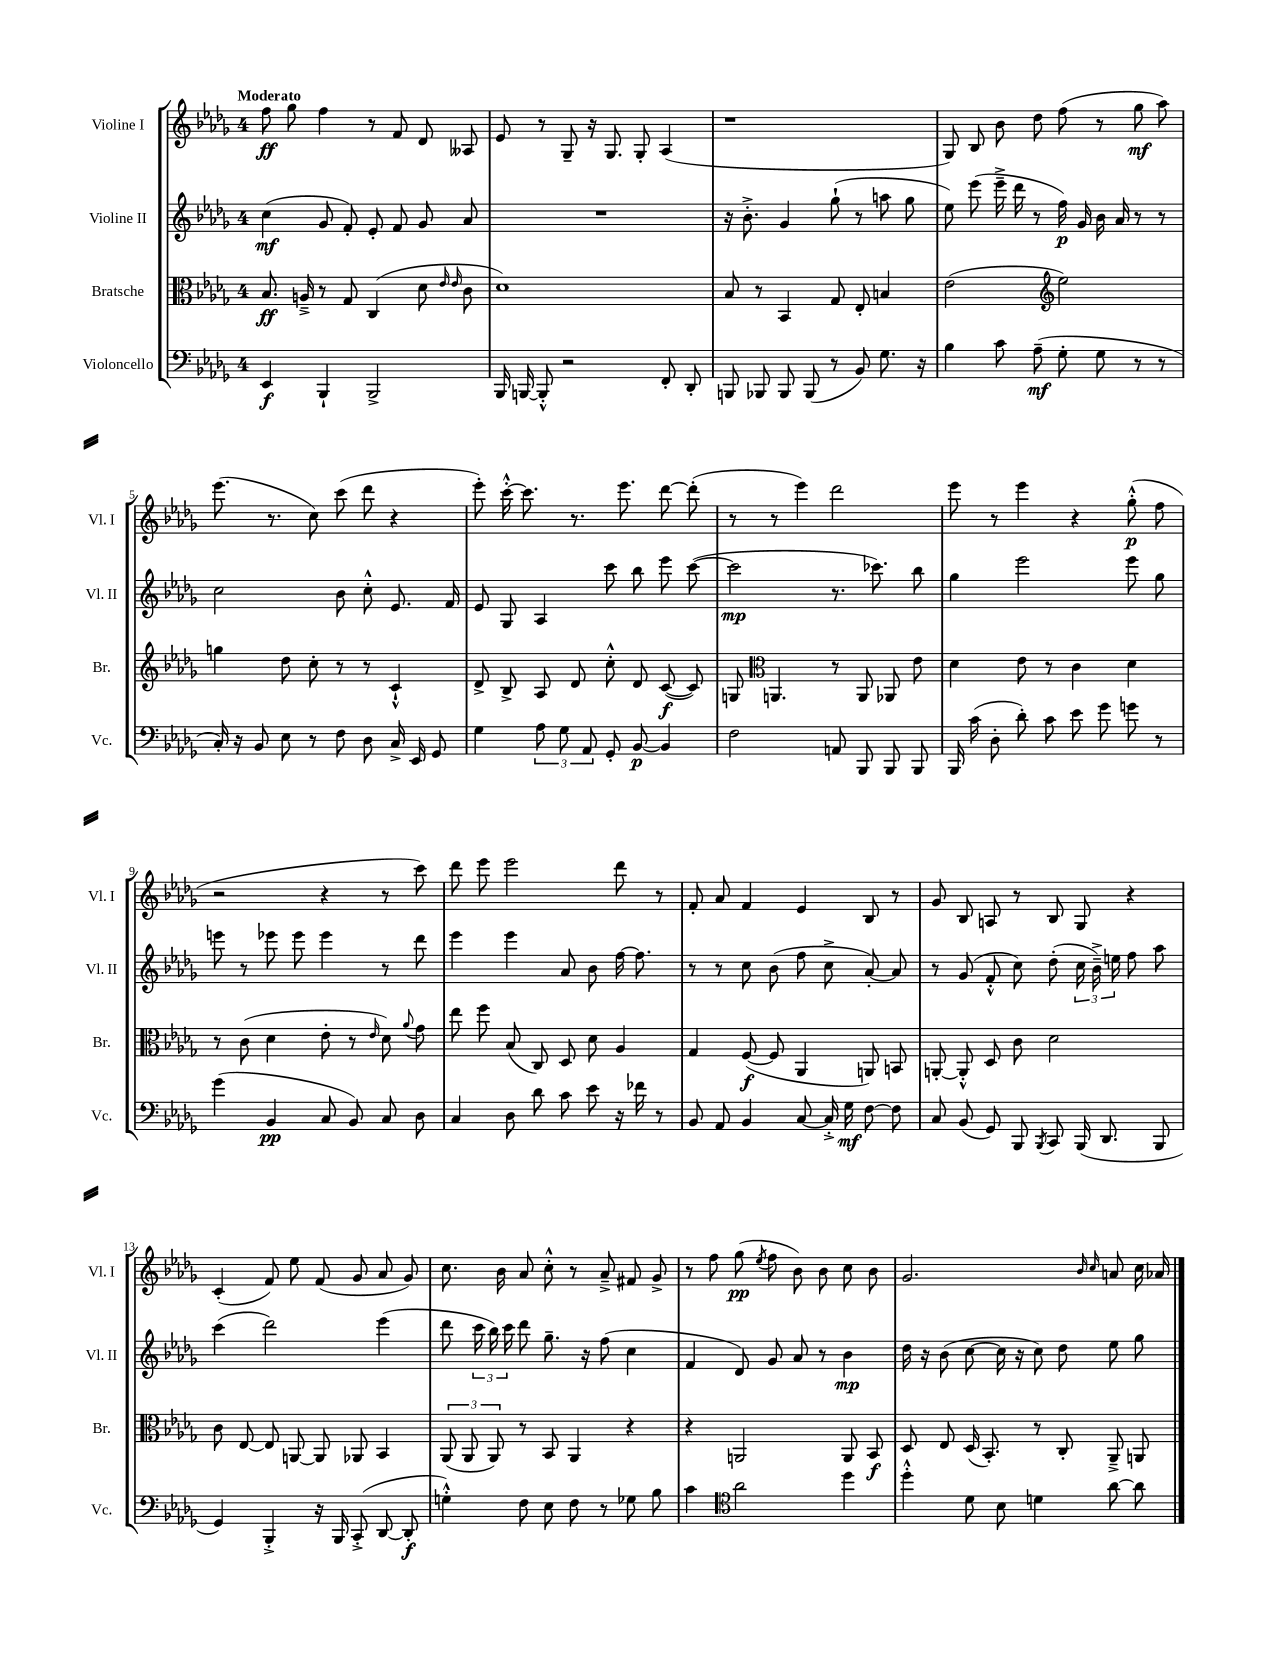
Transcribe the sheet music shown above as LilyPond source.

<<
\new StaffGroup <<
\new Staff = "s0" \with { instrumentName = "Violine I" shortInstrumentName = "Vl. I" } {
    \clef treble \key des \major \once \override Staff.TimeSignature.style = #'single-digit \time 4/4 \tempo "Moderato"
    \autoBeamOff f''8\ff ges''8 f''4 r8 f'8 des'8 aeses8 |
    ees'8 r8 ges8-- r16 ges8. ges8-. aes4( |
    r1 |
    ges8) bes8 bes'8 des''8 f''8( r8 ges''8\mf aes''8) |
    ees'''8.( r8. c''8) c'''8( des'''8 r4 |
    ees'''8-.) c'''16~-.-^ c'''8. r8. ees'''8. des'''8~ des'''8-.( |
    r8 r8 ees'''4) des'''2 |
    ees'''8 r8 ees'''4 r4 ges''8-.-^\p( f''8 |
    r2 r4 r8 c'''8) |
    des'''8 ees'''8 ees'''2 des'''8 r8 |
    f'8-. aes'8 f'4 ees'4 bes8 r8 |
    ges'8 bes8 a8 r8 bes8 ges8 r4 |
    c'4-.( f'8) ees''8 f'8( ges'8 aes'8 ges'8) |
    c''8. bes'16 aes'8 c''8-.-^ r8 aes'8---> fis'8 ges'8-> |
    r8 f''8 ges''8\pp( \acciaccatura { ees''8 } f''8 bes'8) bes'8 c''8 bes'8 |
    ges'2. \grace { bes'16 c''16 } a'8 c''16 aes'16 \bar "|." |
}
\new Staff = "s1" \with { instrumentName = "Violine II" shortInstrumentName = "Vl. II" } {
    \clef treble \key des \major \once \override Staff.TimeSignature.style = #'single-digit \time 4/4
    \autoBeamOff c''4\mf( ges'8 f'8-.) ees'8-. f'8 ges'8 aes'8 |
    R1 |
    r16 bes'8.-.-> ges'4 ges''8-!( r8 a''8 ges''8 |
    ees''8) ees'''8( ees'''16---> des'''16 r8 f''16\p) ges'16 bes'16 aes'16 r8 r8 |
    c''2 bes'8 c''8-.-^ ees'8. f'16 |
    ees'8 ges8 aes4 c'''8 bes''8 ees'''8 c'''8~( |
    c'''2\mp r8. ces'''8.) bes''8 |
    ges''4 ees'''2 ees'''8 ges''8 |
    e'''8 r8 ees'''8 ees'''8 ees'''4 r8 des'''8 |
    ees'''4 ees'''4 aes'8 bes'8 f''16~ f''8. |
    r8 r8 c''8 bes'8( f''8 c''8-> aes'8~-.) aes'8 |
    r8 ges'8( f'8-.-^ c''8) des''8-.( \tuplet 3/2 { c''16 bes'16--->) e''16 } f''8 aes''8 |
    c'''4( des'''2) ees'''4( |
    des'''8 \tuplet 3/2 { c'''16 bes''16) c'''16 } des'''8 ges''8.-- r16 f''8( c''4 |
    f'4 des'8) ges'8 aes'8 r8 bes'4\mp |
    des''16 r16 bes'8( c''8~ c''16 r16 c''8) des''8 ees''8 ges''8 \bar "|." |
}
\new Staff = "s2" \with { instrumentName = "Bratsche" shortInstrumentName = "Br." } {
    \clef alto \key des \major \once \override Staff.TimeSignature.style = #'single-digit \time 4/4
    \autoBeamOff bes8.\ff a16---> r8 ges8 c4( des'8 \grace { ees'16 ees'16 } c'8 |
    des'1) |
    bes8 r8 bes,4 ges8 ees8-. b4 |
    ees'2( \clef treble ees''2) |
    g''4 des''8 c''8-. r8 r8 c'4-!-^ |
    des'8-> bes8-> aes8 des'8 c''8-.-^ des'8 c'8~\f( c'8) |
    g8 \clef alto a,4. r8 a,8 aes,8 ees'8 |
    des'4 ees'8 r8 c'4 des'4 |
    r8 c'8( des'4 ees'8-. r8 \grace { ees'16 } des'8) \appoggiatura { aes'8 } ges'8 |
    ees''8 f''8 bes8( c8) des8 des'8 aes4 |
    ges4 f8~\f( f8 aes,4 a,8) b,8 |
    a,8~-. a,8-.-^ des8 c'8 des'2 |
    c'8 ees8~ ees8 a,8~ a,8 aes,8 bes,4 |
    \tuplet 3/2 { aes,8( aes,8 aes,8) } r8 bes,8 aes,4 r4 |
    r4 a,2 a,8 bes,8\f |
    des8 ees8 des16( bes,8.-.) r8 c8-. aes,8---> a,8 \bar "|." |
}
\new Staff = "s3" \with { instrumentName = "Violoncello" shortInstrumentName = "Vc." } {
    \clef bass \key des \major \once \override Staff.TimeSignature.style = #'single-digit \time 4/4
    \autoBeamOff ees,4\f bes,,4-! bes,,2-> |
    bes,,16 b,,16~ b,,8-.-^ r2 f,8-. des,8-. |
    b,,8 bes,,8 bes,,8 bes,,8( r8 bes,8) ges8. r16 |
    bes4 c'8 aes8--\mf( ges8-. ges8 r8 r8 |
    c16-.) r16 bes,8 ees8 r8 f8 des8 c16-> ees,16 ges,8 |
    ges4 \tuplet 3/2 { aes8 ges8 aes,8 } ges,8-. bes,8~\p bes,4 |
    f2 a,8 bes,,8 bes,,8 bes,,8 |
    bes,,16 c'16( des8-. des'8-.) c'8 ees'8 ges'8 g'8 r8 |
    ges'4( bes,4\pp c8 bes,8) c8 des8 |
    c4 des8 des'8 c'8 ees'8 r16 fes'16 r8 |
    bes,8 aes,8 bes,4 c8~ c16-.-> ges16\mf f8~ f8 |
    c8 bes,8( ges,8) bes,,8 \acciaccatura { bes,,8 } c,8 bes,,16( des,8. bes,,8 |
    ges,4) bes,,4-.-> r16 bes,,16 c,8-.->( des,8~ des,8-.\f |
    g4-.-^) f8 ees8 f8 r8 ges8 bes8 |
    c'4 \clef tenor aes'2 des''4 |
    des''4-.-^ des'8 bes8 d'4 aes'8~ aes'8 \bar "|." |
}
>>
>>
